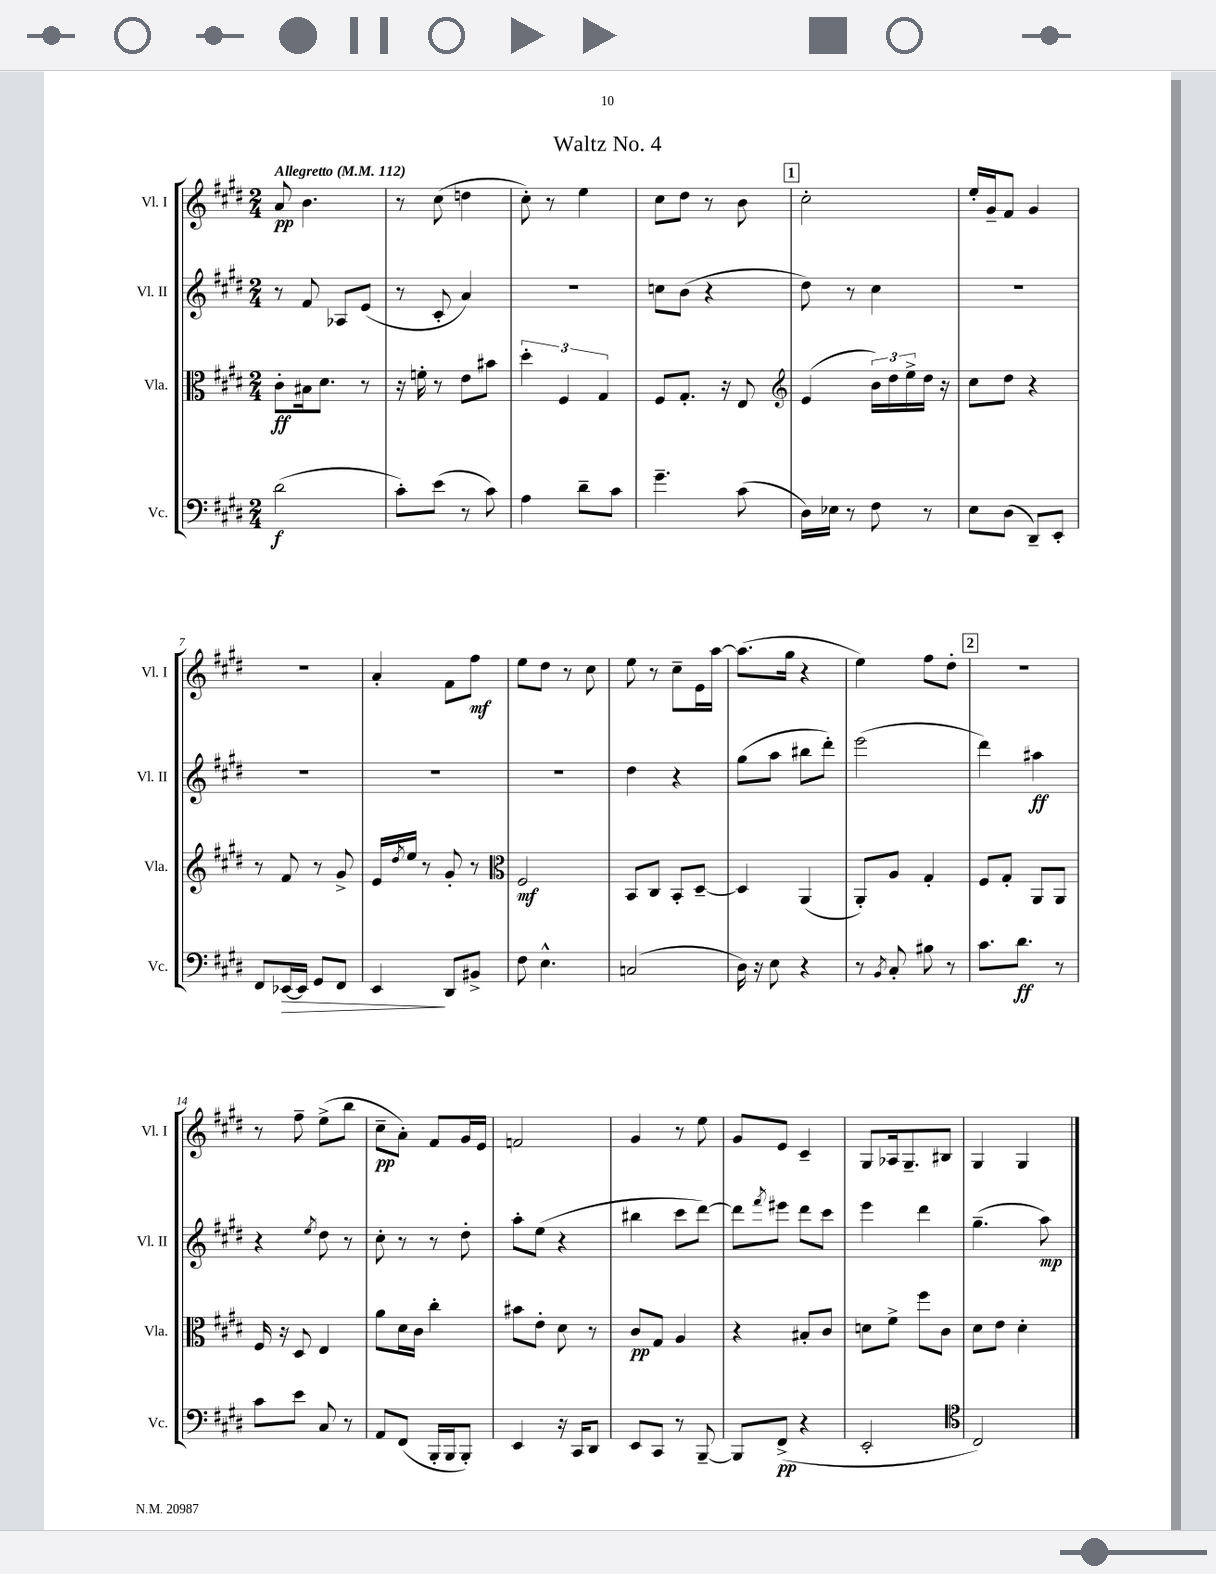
\header { title = "Waltz No. 4" }
<<
\new StaffGroup <<
\new Staff = "s0" \with { instrumentName = "Vl. I" shortInstrumentName = "Vl. I" } {
    \clef treble \key e \major \numericTimeSignature \time 2/4 \tempo "Allegretto" 4 = 112
    a'8\pp b'4. |
    r8 cis''8( d''4 |
    cis''8-.) r8 e''4 |
    cis''8 dis''8 r8 b'8 |
    \mark \markup { \box "1" } cis''2-. |
    e''16-. gis'16-- fis'8 gis'4 |
    r2 |
    a'4-. fis'8 fis''8\mf |
    e''8 dis''8 r8 cis''8 |
    e''8 r8 cis''8-- e'16 a''16~ |
    a''8.( gis''16 r4 |
    e''4) fis''8 dis''8-. |
    \mark \markup { \box "2" } R2 |
    r8 fis''8-- e''8->( b''8 |
    cis''8--\pp a'8-.) fis'8 gis'16 e'16 |
    f'2 |
    gis'4 r8 e''8 |
    gis'8 e'8 cis'4-- |
    gis8 aes16 gis8.-- bis8 |
    gis4 gis4 \bar "|." |
}
\new Staff = "s1" \with { instrumentName = "Vl. II" shortInstrumentName = "Vl. II" } {
    \clef treble \key e \major \numericTimeSignature \time 2/4
    r8 fis'8 aes8 e'8( |
    r8 cis'8-. a'4) |
    r2 |
    c''8 b'8( r4 |
    \mark \markup { \box "1" } dis''8) r8 cis''4 |
    R2 |
    R2 |
    R2 |
    R2 |
    dis''4 r4 |
    gis''8( a''8 bis''8 dis'''8-.) |
    e'''2( |
    \mark \markup { \box "2" } dis'''4) ais''4\ff |
    r4 \acciaccatura { e''8 } dis''8 r8 |
    cis''8-. r8 r8 dis''8-. |
    a''8-. e''8( r4 |
    bis''4 cis'''8 dis'''8~) |
    dis'''8 \acciaccatura { fis'''8 } eis'''8 dis'''8 cis'''8 |
    e'''4 dis'''4 |
    gis''4.--( a''8\mp) \bar "|." |
}
\new Staff = "s2" \with { instrumentName = "Vla." shortInstrumentName = "Vla." } {
    \clef alto \key e \major \numericTimeSignature \time 2/4
    cis'8-.\ff bis16 dis'8. r8 |
    r16 f'16-. r8 e'8 bis'8 |
    \tuplet 3/2 { dis''4-. fis4 gis4 } |
    fis8 gis8.-. r16 e8 |
    \mark \markup { \box "1" } \clef treble e'4( \tuplet 3/2 { b'16) dis''16 e''16-> } dis''16 r16 |
    cis''8 dis''8 r4 |
    r8 fis'8 r8 gis'8-> |
    e'16 \acciaccatura { dis''8 } e''16 r8 gis'8-. r8 |
    \clef alto fis2\mf |
    b,8 cis8 b,8-. dis8~-- |
    dis4 a,4( |
    a,8-.) a8 gis4-. |
    \mark \markup { \box "2" } fis8 gis8-. a,8 a,8 |
    fis16 r16 dis8 e4 |
    a'8 dis'16 cis'16 cis''4-. |
    bis'8 e'8-. dis'8 r8 |
    cis'8\pp gis8 a4 |
    r4 bis8-. cis'8 |
    d'8 fis'8-> fis''8 cis'8 |
    dis'8 e'8 dis'4-. \bar "|." |
}
\new Staff = "s3" \with { instrumentName = "Vc." shortInstrumentName = "Vc." } {
    \clef bass \key e \major \numericTimeSignature \time 2/4
    dis'2\f( |
    cis'8-.) e'8( r8 cis'8) |
    a4 dis'8-- cis'8 |
    gis'4.-- cis'8( |
    \mark \markup { \box "1" } dis16) ees16 r8 fis8 r8 |
    e8 dis8( dis,8--) e,8-. |
    fis,8 ees,16~\> ees,16 gis,8 fis,8 |
    e,4\! dis,8 bis,8-> |
    fis8 e4.-^ |
    c2( |
    dis16) r16 e8 r4 |
    r8 \acciaccatura { b,8 } cis8-. bis8 r8 |
    \mark \markup { \box "2" } cis'8. dis'8.\ff r8 |
    cis'8 e'8 cis8 r8 |
    a,8 fis,8( b,,16-. b,,16 b,,8-.) |
    e,4 r16 cis,16 dis,8 |
    e,8 cis,8 r8 b,,8~-- |
    b,,8 fis,8->\pp( r4 |
    e,2-. |
    \clef tenor cis2) \bar "|." |
}
>>
>>
